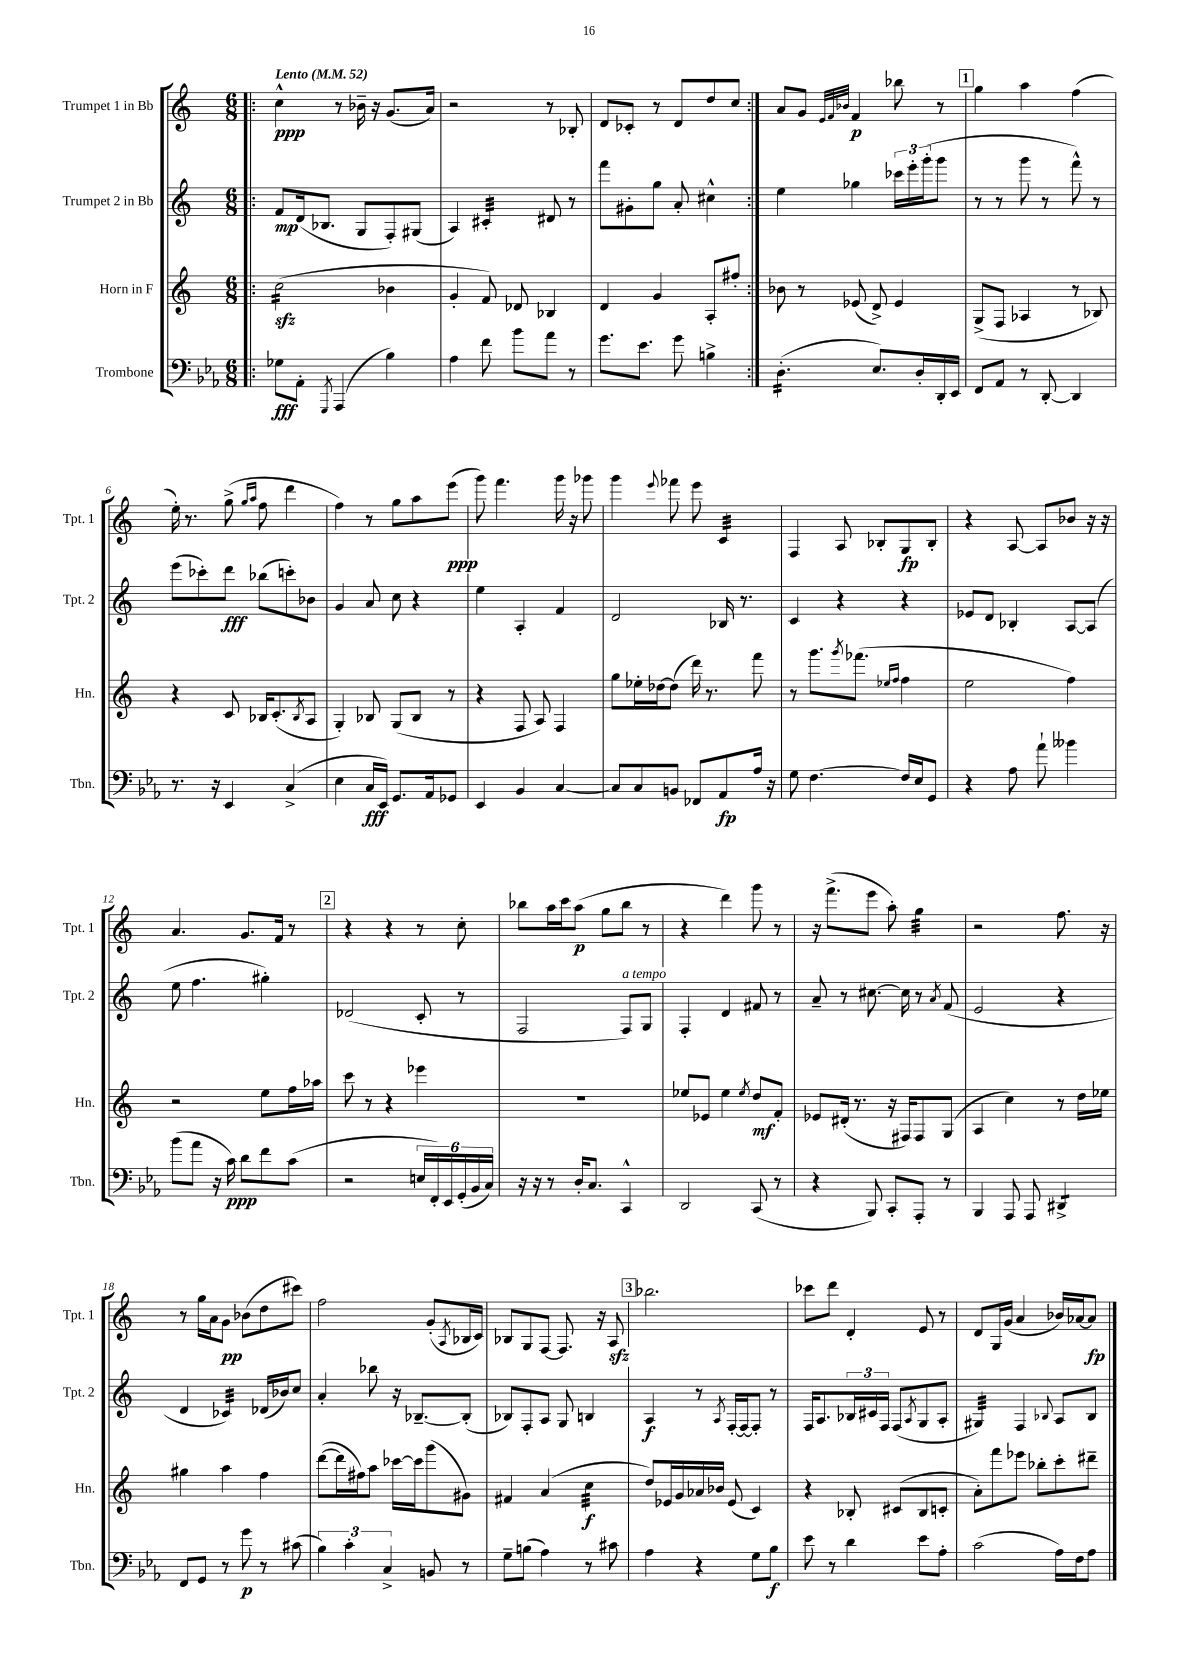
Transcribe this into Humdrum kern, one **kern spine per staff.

**kern	**kern	**kern	**kern
*staff4	*staff3	*staff2	*staff1
*clefF4	*clefG2	*clefG2	*clefG2
*k[b-e-a-]	*k[]	*k[]	*k[]
*M6/8	*M6/8	*M6/8	*M6/8
*MM52	*MM52	*MM52	*MM52
=!|:	=!|:	=!|:	=!|:
8G-	(2cc	8f	4cc^^
8AA-'	.	(16d	.
.	.	8.B-	.
8qGGG	.	.	.
(4AAA-	.	.	8r
.	.	8G	16b-~
.	.	.	16r
4B-)	4b-	8F')	(8.g
.	.	(8G#	.
.	.	.	16a)
=	=	=	=
4A-	4g'	4A)	2r
8f	8f)	4c#'	.
8b-	8d-	.	.
8a-	4B-	8d#	8r
8r	.	8r	8B-'
=	=	=	=
8.g	4d	8fff	8d
.	.	8g#'	8c-'
8.e-	.	.	.
.	4g	8gg	8r
8g	.	8a'	8d
4B^	8A'	4cc#^^	8dd
.	8ff#'	.	8cc
=:|!	=:|!	=:|!	=:|!
(4.D'	8b-	4ee	8a
.	8r	.	8g
.	.	.	32qqe
.	.	.	32qqf
.	.	.	32qqb-
.	(8e-	4gg-	4f
8.E-)	8d^)	.	.
.	4e-	24ccc-	8bb-
.	.	24eee'	.
16D'	.	.	.
.	.	(24ggg'	.
16DD'	.	8ggg	8r
16EE-	.	.	.
=	=	=	=
8FF	(8G^	8r	4gg
8AA-	8F	8r	.
8r	4A-	8ggg	4aa
[8DD'	.	8r	.
4DD]	8r	8fff^^)	(4ff
.	8B-)	8r	.
=	=	=	=
8.r	4r	(8eee	16ee')
.	.	.	8.r
.	.	8ccc-')	.
16r	.	.	.
4EE-	8c	8ddd	(8gg^
.	.	.	16qqgg
.	.	.	16qqaa
.	16B-	(8bb-	8ff
.	(8.c'	.	.
(4C^	.	8ccc')	4ddd
.	8qB-	.	.
.	8A	8b-	.
=	=	=	=
4E-	4G')	4g	4ff)
16C	8B-	8a	8r
16EE-)	.	.	.
8.GG	(8G	8cc	8gg
.	8B-	4r	8aa
16AA-	.	.	.
8GG-	8r	.	(8eee
=	=	=	=
4EE-	4r	4ee	8ggg)
.	.	.	4.fff
4BB-	8F	4A'	.
.	8A)	.	.
[4C	4F	4f	16ggg
.	.	.	16r
.	.	.	8ggg-
=	=	=	=
8C]	8gg	2d	4ggg
8C	16ee-'	.	.
.	[16dd-	.	.
.	.	.	8qqeee
8BB	(8dd-]	.	8fff-
8FF-	16ddd)	.	8eee
.	8.r	.	.
8AA-	.	16B-	4c
.	.	8.r	.
16A-	8fff	.	.
16r	.	.	.
=	=	=	=
8G	8r	4c	4F
[4.F	8.ggg	.	.
.	.	4r	8A
.	8qggg	.	.
.	(8.fff-	.	.
.	.	.	8B-'
.	16qqee-	.	.
.	16qqff	.	.
16F]	4ff	4r	8G
16E-	.	.	.
8GG	.	.	8B-'
=	=	=	=
4r	2ee	8e-	4r
.	.	8d	.
8A-	.	4B-'	[8A
8a-`	.	.	8A]
4b--	4ff)	[8A	8b-
.	.	(8A]	16r
.	.	.	16r
=	=	=	=
(8b-	2r	8ee	4.a
8a-	.	4.ff	.
16r	.	.	.
16c)	.	.	.
8d	.	.	8.g
8f	8ee	4gg#')	.
.	.	.	16f
(8c	16ff	.	8r
.	16aa-	.	.
=	=	=	=
2r	8ccc	(2d-	4r
.	8r	.	.
.	4r	.	4r
24E	4eee-	8c'	8r
24FF')	.	.	.
24EE-	.	.	.
(24GG'	.	8r	8cc'
24BB-	.	.	.
24C)	.	.	.
=	=	=	=
16r	2.r	2F	8bb-
16r	.	.	.
8r	.	.	16aa
.	.	.	16ccc
16D'	.	.	(8aa
8.C	.	.	.
.	.	.	8gg
4CC^^	.	8F)	8bb-
.	.	8G	8r
=	=	=	=
2DD	8ee-	4F'	4r
.	8e-	.	.
.	4ee-	4d	4ddd)
.	8qee-	.	.
(8CC	8dd	8f#	8ggg
8r	8f'	8r	8r
=	=	=	=
4r	8e-	8a~	16r
.	.	.	(8.fff^
.	(16d#'	8r	.
.	8.r	.	.
8BBB-)	.	[8.cc#	8eee
8CC'	16r	.	8aa')
.	16F#)	16cc#]	.
8AAA-'	8F#	8r	4gg
.	.	8qa	.
8r	(8G	(8f	.
=	=	=	=
4BBB-	4A	2e	2r
8AAA-	4cc)	.	.
8AAA-	.	.	.
4DD#^	8r	4r	8.ff
.	16dd	.	.
.	16ee-	.	16r
=	=	=	=
8FF	4gg#	4d	8r
8GG	.	.	16gg
.	.	.	16a
8r	4aa	4c-)	8g
8g	.	.	(8b-
8r	4ff	(16d-	8dd
.	.	16b-)	.
(8c#	.	8cc	8ccc#)
=	=	=	=
6B-)	([8ddd	4a'	2ff
.	16ddd]	.	.
6c'	.	.	.
.	16ff#)	.	.
.	8aa	8bb-	.
6C^	.	.	.
.	[16ccc-	16r	.
.	16ccc-]	[8.B-~	.
8BB	(8ggg	.	(8g'
.	.	.	8qA
8r	8g#)	(8B-']	16B-
.	.	.	16c)
=	=	=	=
8G~	4f#	8B-)	8B-
(8B	.	8F'	8G
4A-)	(4a	8A	[8F
.	.	8G	8.F]
8r	4cc	4B	.
.	.	.	16r
8c#	.	.	8A
=	=	=	=
4A-	8dd)	4A	2.bb-
.	16e-	.	.
.	16g	.	.
4r	16a-	8r	.
.	16b-	.	.
.	.	8qA	.
.	(8e-	[16F'	.
.	.	16F_	.
8G	4c)	8F']	.
8B-	.	8r	.
=	=	=	=
8e-	4r	16F	8ccc-
.	.	8.A	.
8r	.	.	8ddd
4d	8B-'	24B-	4d'
.	.	24c#	.
.	.	24F	.
.	(8c#	(8F	.
.	.	8qA	.
8e-	8B-	8G	8e
8A-'	8c'	8A'	8r
=	=	=	=
(2c	8a')	4G#)	8d
.	8fff	.	16G
.	.	.	(16g
.	8eee-	4F	4a
.	8bb-'	.	.
.	.	8qqB-	.
16A-)	8ccc'	8A	16b-)
16F	.	.	[16a-
8A-	8ddd#~	8B-	8a-]
==	==	==	==
*-	*-	*-	*-
